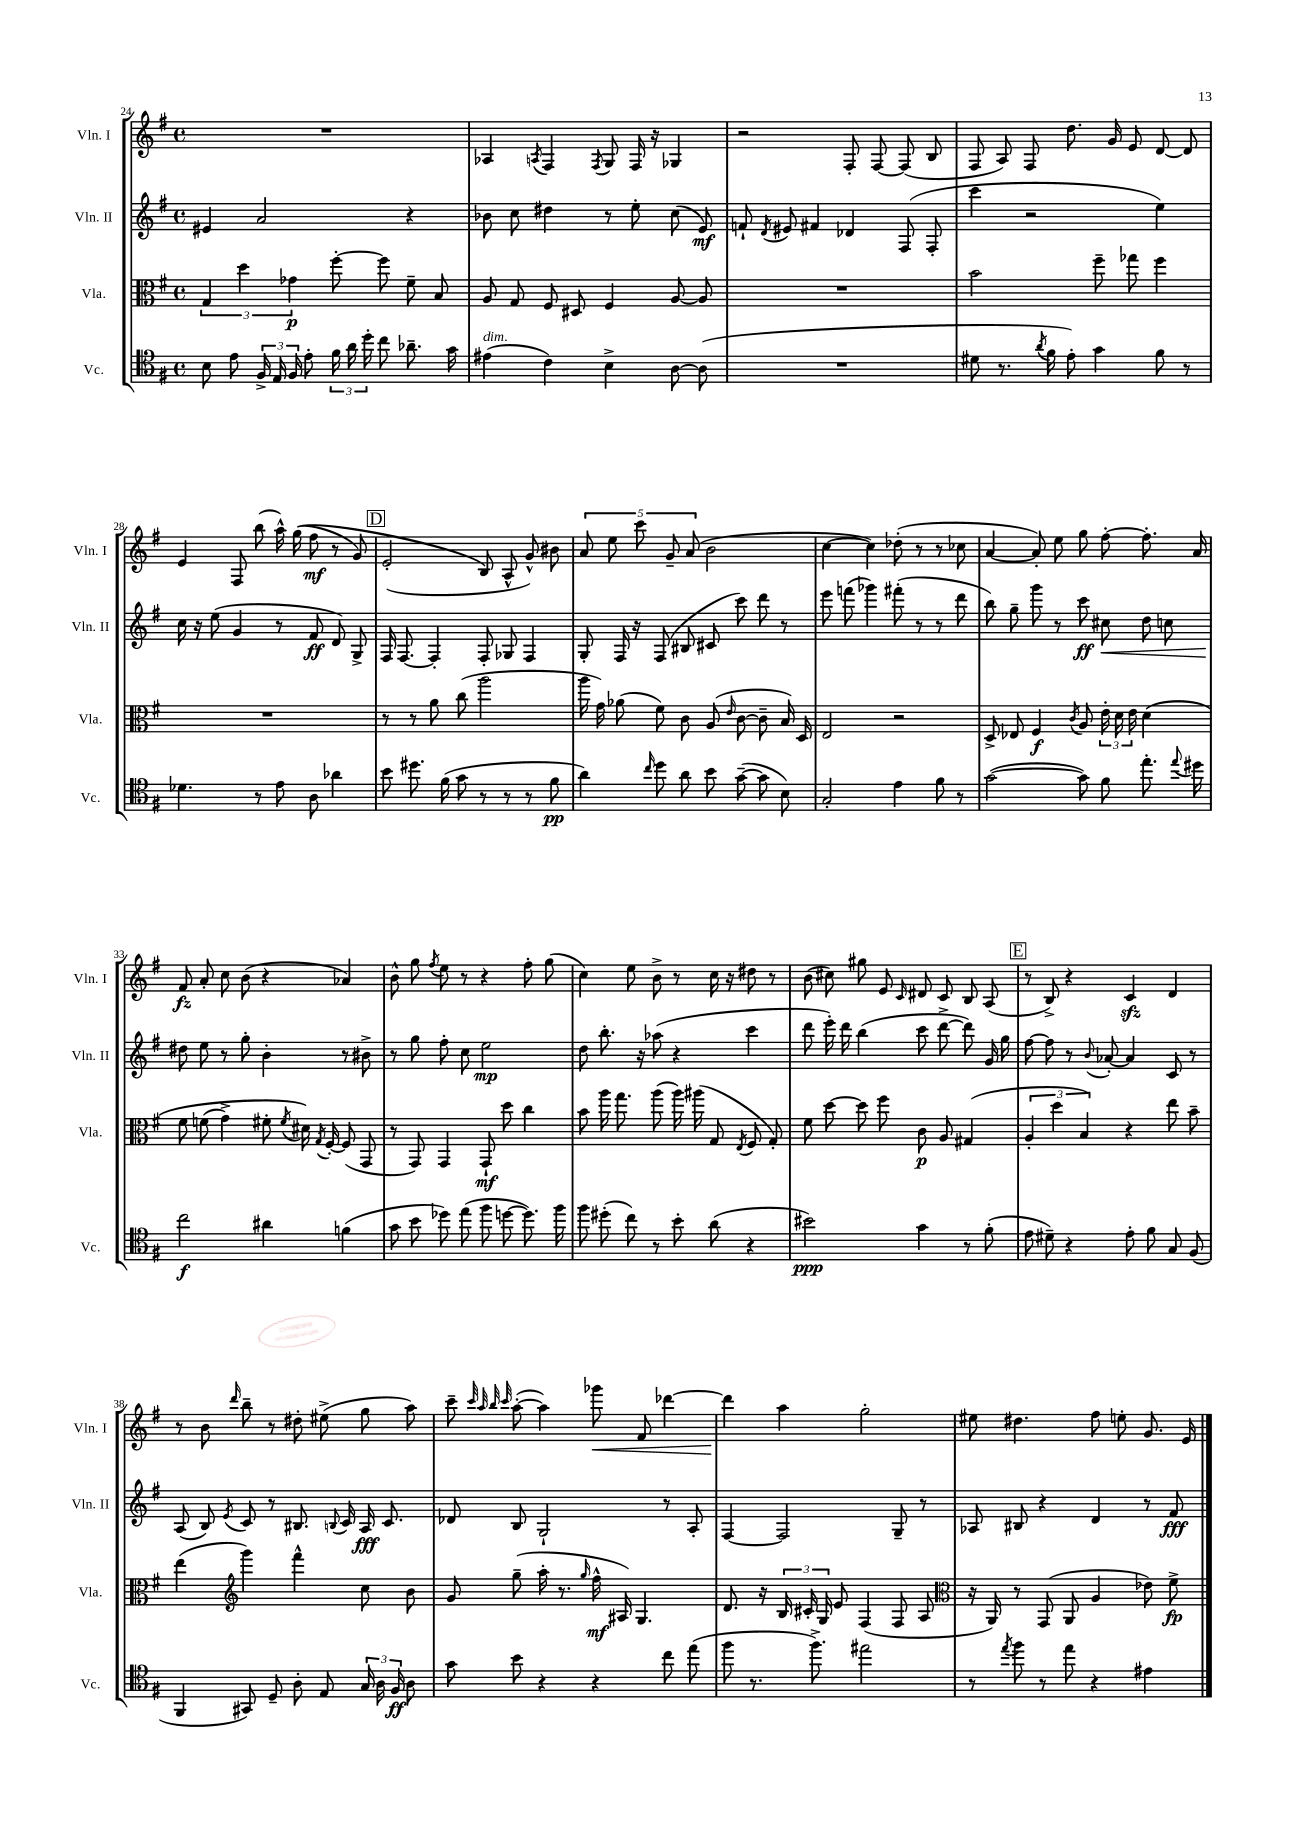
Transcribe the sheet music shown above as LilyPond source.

<<
\new StaffGroup <<
\new Staff = "s0" \with { instrumentName = "Vln. I" shortInstrumentName = "Vln. I" } {
    \clef treble \key g \major \defaultTimeSignature \time 4/4
    \autoBeamOff R1 |
    aes4 \acciaccatura { a8 } fis4 \acciaccatura { fis8 } g8 fis16 r16 ges4 |
    r2 fis8-. fis8~ fis8( b8 |
    fis8 a8) fis8 d''8. g'16 e'8 d'8~ d'8 |
    e'4 fis8 b''8( a''16-^) g''16(\( fis''8\mf r8 g'8) |
    \mark \markup { \box "D" } e'2-.( b8\) a8-^ g'8-^) bis'8 |
    \tuplet 5/4 { a'8 e''8 c'''8 g'8-- a'8( } b'2 |
    c''4~ c''4) des''8-.( r8 r8 ces''8 |
    a'4~ a'8-.) e''8 g''8 fis''8~-. fis''8.-. a'16 |
    fis'8\fz a'8-. c''8 b'8( r4 aes'4) |
    b'8-^ g''8 \acciaccatura { fis''8 } e''8 r8 r4 fis''8-. g''8( |
    c''4) e''8 b'8-> r8 c''16 r16 dis''8 r8 |
    b'8( cis''8) gis''8 e'8 \grace { c'16 } dis'8 c'8 b8 a8( |
    \mark \markup { \box "E" } r8 b8->) r4 c'4\sfz d'4 |
    r8 b'8 \grace { d'''16 } b''8-- r8 dis''8-. eis''8->( g''8 a''8) |
    c'''8-- \grace { c'''32 a''32 b''32 c'''32 } a''8~-.( a''4) ges'''8\< fis'8 des'''4~ |
    des'''4\! a''4 g''2-. |
    eis''8 dis''4. fis''8 e''8-. g'8. e'16 \bar "|." |
}
\new Staff = "s1" \with { instrumentName = "Vln. II" shortInstrumentName = "Vln. II" } {
    \clef treble \key g \major \defaultTimeSignature \time 4/4
    \autoBeamOff eis'4 a'2 r4 |
    bes'8 c''8 dis''4 r8 e''8-. c''8( e'8\mf) |
    f'8-! \acciaccatura { d'8 } eis'8 fis'4 des'4 fis8( fis8-. |
    c'''4 r2 e''4) |
    c''16 r16 e''8( g'4 r8 fis'8\ff d'8) g8-> |
    \mark \markup { \box "D" } fis16 fis8.~ fis4-. fis8-. ges8 fis4 |
    g8-. fis16 r16 fis8( bis8 cis'8 c'''8) d'''8 r8 |
    e'''8 f'''8( ges'''4) fis'''8-.( r8 r8 d'''8 |
    b''8) g''8-- g'''8 r8 c'''8\ff cis''8\< d''8 c''8 |
    dis''8\! e''8 r8 g''8-. b'4-. r8 bis'8-> |
    r8 g''8 fis''8-. c''8 e''2\mp |
    d''8 b''8.-. r16 aes''8( r4 c'''4 |
    d'''8 e'''16-.) d'''16 b''4( c'''8 d'''8~-> d'''8) g'16 g''16 |
    \mark \markup { \box "E" } fis''8~ fis''8 r8 \appoggiatura { b'8 } aes'8~-. aes'4 c'8 r8 |
    a8( b8) \acciaccatura { e'8 } c'8 r8 bis8. \appoggiatura { b8 } c'16 a16\fff c'8. |
    des'8 b8 g2-! r8 a8-. |
    fis4~ fis2 g8-- r8 |
    aes8 bis8 r4 d'4 r8 fis'8\fff \bar "|." |
}
\new Staff = "s2" \with { instrumentName = "Vla." shortInstrumentName = "Vla." } {
    \clef alto \key g \major \defaultTimeSignature \time 4/4
    \autoBeamOff \tuplet 3/2 { g4 d''4 ges'4\p } fis''8~-. fis''8 fis'8-- b8 |
    a8 g8 fis8 dis8 fis4 a8~ a8 |
    R1 |
    b'2 fis''8-- ges''8 fis''4 |
    R1 |
    \mark \markup { \box "D" } r8 r8 a'8 c''8( a''2 |
    a''16 g'16) aes'8( fis'8) c'8 a8( \grace { e'16 } c'8~ c'8-- b16) d16 |
    e2 r2 |
    d8-> ees8 fis4\f \acciaccatura { c'8 } a8 \tuplet 3/2 { e'16-. d'16 e'16 } d'4\( |
    fis'8 f'8( g'4->) fis'8-. \acciaccatura { fis'8 } dis'16\) \acciaccatura { g8 } fis16~-. fis8( g,8 |
    r8 g,8) g,4 g,8-!\mf d''8 c''4 |
    b'8 a''16 g''8. a''8( a''16) ais''16( g8 \acciaccatura { e8 } fis8 g8-.) |
    fis'8 d''8~ d''8 fis''8 c'8\p a8 gis4( |
    \mark \markup { \box "E" } \tuplet 3/2 { a4-. d''4 b4) } r4 e''8 b'8-- |
    e''4( \clef treble g'''4) fis'''4-^ c''8 b'8 |
    g'8 g''8--( a''16-. r8. \grace { g''16 } fis''16-^\mf ais16) g4. |
    d'8. r16 \tuplet 3/2 { b16 cis'16-. g16 } e'8 fis4( fis8 a8 |
    \clef alto r16 a,16) r8 g,8( a,8 a4 ees'8) fis'8->\fp \bar "|." |
}
\new Staff = "s3" \with { instrumentName = "Vc." shortInstrumentName = "Vc." } {
    \clef tenor \key g \major \defaultTimeSignature \time 4/4
    \autoBeamOff b8 e'8 \tuplet 3/2 { fis16-> e16 fis16 } e'8-. \tuplet 3/2 { fis'16 a'16 d''16-. } c''8 aes'8.-- g'16 |
    eis'4^\markup { \italic "dim." }( c'4) b4-> a8~ a8( |
    R1 |
    dis'8 r8. \acciaccatura { a'8 } fis'16 e'8-.) g'4 fis'8 r8 |
    des'4. r8 e'8 a8 aes'4 |
    \mark \markup { \box "D" } b'8 dis''8. fis'16( g'8 r8 r8 r8 fis'8\pp |
    a'4) \grace { c''16 } d''8 a'8 b'8 g'8~--( g'8 b8) |
    g2-. e'4 fis'8 r8 |
    g'2~( g'8) fis'8 e''8.-. \appoggiatura { e''8 } dis''16 |
    c''2\f ais'4 f'4( |
    g'8 b'8 des''8) e''8( fis''8 d''8~ d''8.) fis''16 |
    fis''8 dis''8-.( c''8) r8 b'8-. a'8( r4 |
    bis'2\ppp) g'4 r8 fis'8-.( |
    \mark \markup { \box "E" } e'8 dis'8--) r4 e'8-. fis'8 g8 fis8( |
    fis,4 gis,8) d8-- a8-. e8 \tuplet 3/2 { g16 a16 fis16\ff } a8 |
    g'8 b'8 r4 r4 c''8 e''8( |
    fis''8 r8. fis''8.->) eis''2 |
    r8 \acciaccatura { e''8 } fis''8 r8 e''8 r4 eis'4 \bar "|." |
}
>>
>>
\layout { \context { \Score currentBarNumber = #24 } }
